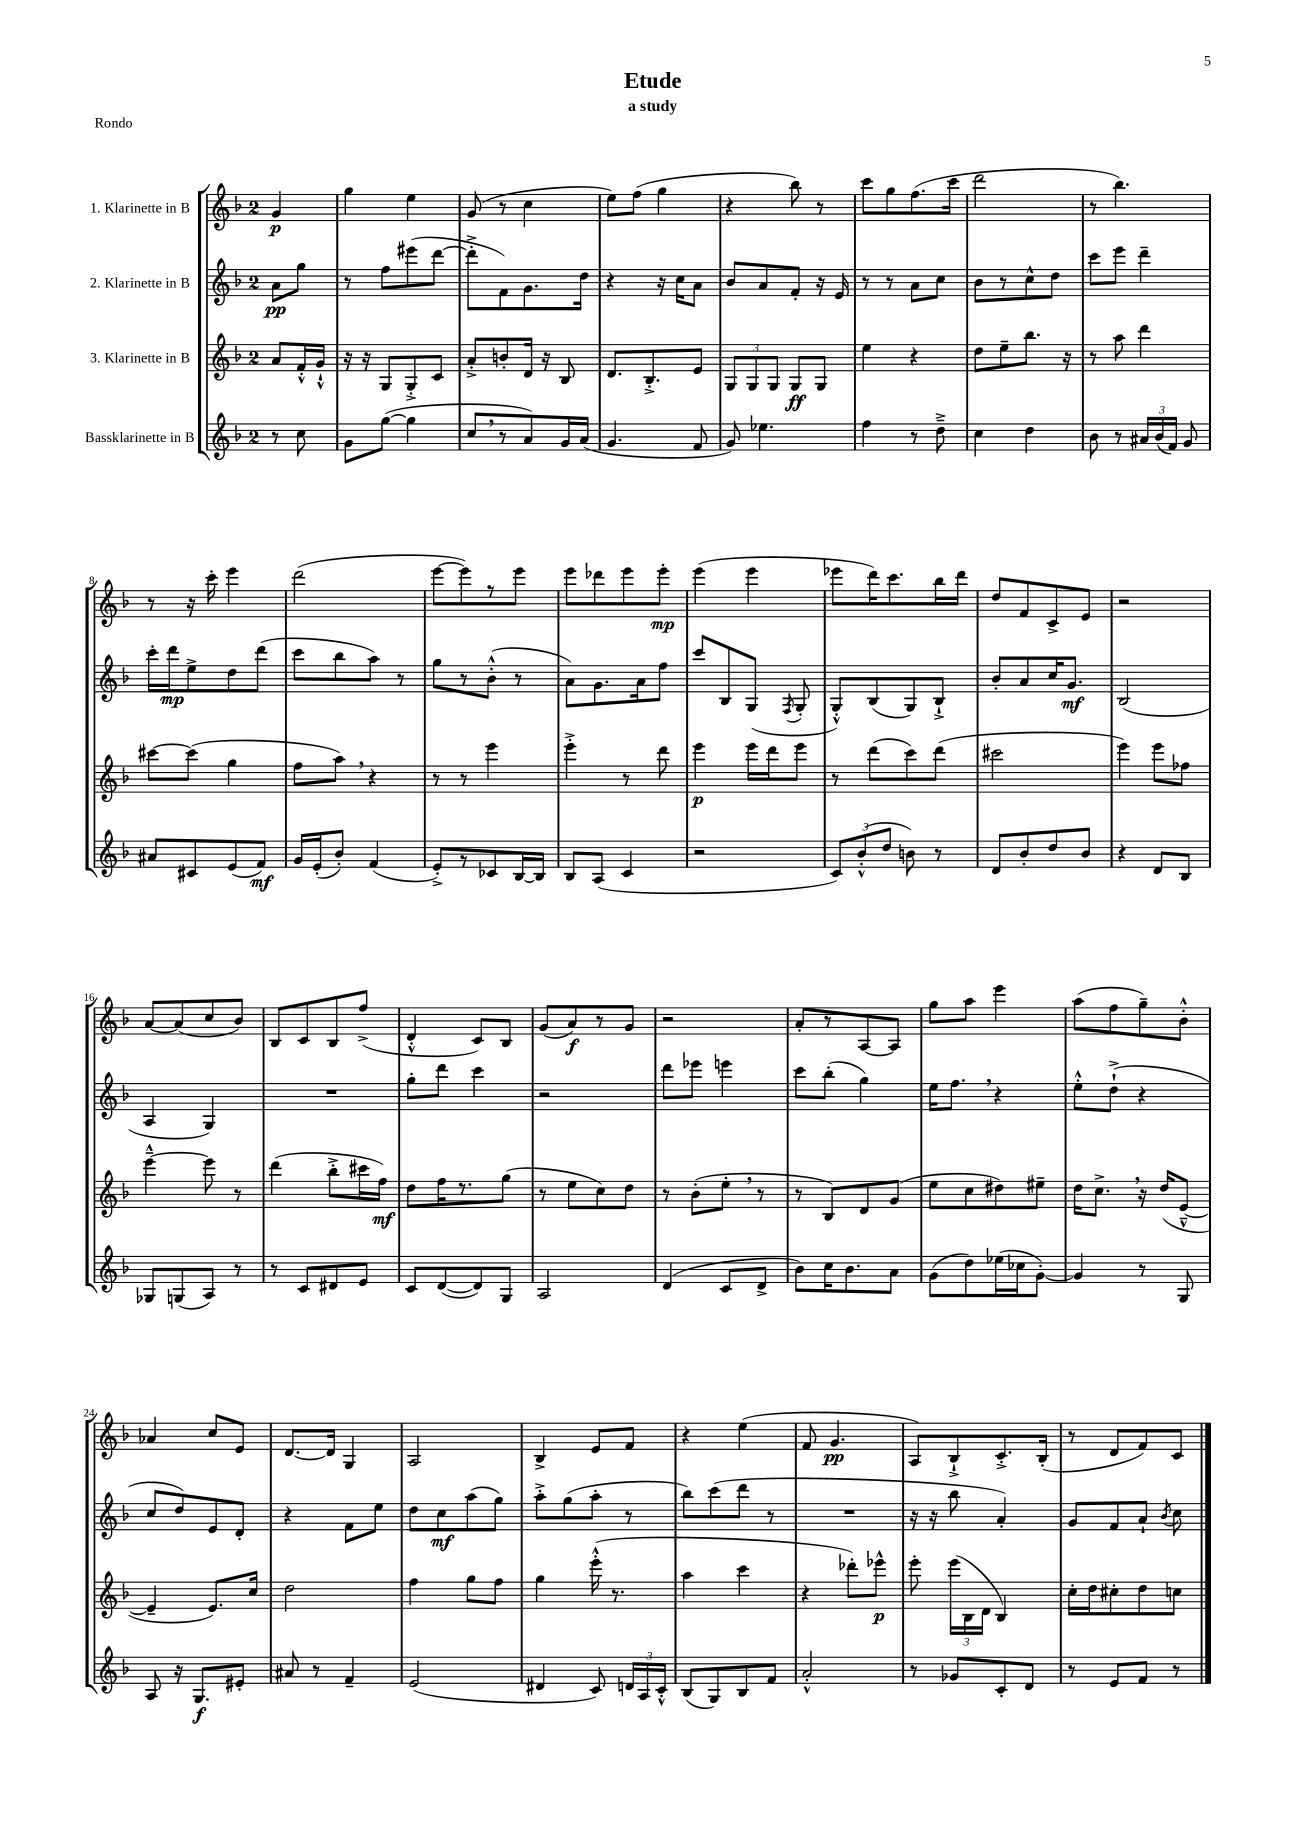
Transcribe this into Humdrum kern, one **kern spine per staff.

**kern	**kern	**kern	**kern
*staff4	*staff3	*staff2	*staff1
*clefG2	*clefG2	*clefG2	*clefG2
*k[b-]	*k[b-]	*k[b-]	*k[b-]
*M2/4	*M2/4	*M2/4	*M2/4
8r	8a	8a	4g
8cc	16f'^^	8gg	.
.	16g`^^	.	.
=	=	=	=
8g	16r	8r	4gg
.	16r	.	.
([8gg	8G	8ff	.
4gg]	8G'^	(8eee#	4ee
.	8c	[8ddd	.
=	=	=	=
8cc	8a'^	8ddd'^]	(8g
8r	8b'	8f)	8r
8a)	16d	8.g	4cc
.	16r	.	.
16g	8B-	.	.
(16a	.	16dd	.
=	=	=	=
4.g	8.d	4r	8ee)
.	.	.	(8ff
.	8.B-'^	.	.
.	.	16r	4gg
.	.	16cc	.
8f	8e	8a	.
=	=	=	=
8g)	12G	8b-	4r
.	12G	.	.
4.ee-	.	8a	.
.	12G	.	.
.	8G	8f'	8bb-)
.	8G	16r	8r
.	.	16e	.
=	=	=	=
4ff	4ee	8r	8ccc
.	.	8r	8gg
8r	4r	8a	(8.ff
8dd~^	.	8cc	.
.	.	.	16ccc
=	=	=	=
4cc	8dd	8b-	2ddd
.	8ee~	8r	.
4dd	8.bb-	8cc^^	.
.	.	8dd	.
.	16r	.	.
=	=	=	=
8b-	8r	8ccc	8r
8r	8aa	8eee	4.bb-)
24a#	4ddd	4ddd~	.
(24b-	.	.	.
24f)	.	.	.
8g	.	.	.
=	=	=	=
8a#	[8ccc#	16ccc'	8r
.	.	16ddd	.
8c#	(8ccc#]	8ee^	16r
.	.	.	16ccc'
(8e	4gg	8dd	4eee
8f)	.	(8ddd	.
=	=	=	=
16g	8ff	8ccc	(2ddd
(16e'	.	.	.
8b-')	8aa)	8bb-	.
(4f	4r	8aa)	.
.	.	8r	.
=	=	=	=
8e'^)	8r	8gg	[8eee
8r	8r	8r	8eee])
8c-	4eee	(8b-'^^	8r
[16B-	.	8r	8eee
16B-]	.	.	.
=	=	=	=
8B-	4eee'^	8a)	8eee
(8A	.	8.g	8ddd-
4c	8r	.	8eee
.	.	16a	.
.	8ddd	8ff	8eee'
=	=	=	=
2r	4eee	8ccc	(4eee
.	.	8B-	.
.	16eee	(8G	4eee
.	16ddd	.	.
.	.	8qF	.
.	8eee	8G'	.
=	=	=	=
12c)	8r	8G'^^)	8eee-
(12b-'^^	.	.	.
.	(8ddd	(8B-	16ddd)
12dd	.	.	.
.	.	.	8.ccc
8b)	8ccc)	8G)	.
8r	(8ddd	8B-`^	16bb-
.	.	.	16ddd
=	=	=	=
8d	2ccc#	8b-'	8dd
8b-'	.	8a	8f
8dd	.	16cc	8c^
.	.	8.g	.
8b-	.	.	8e
=	=	=	=
4r	4eee)	(2B-	2r
8d	8eee	.	.
8B-	8ff-	.	.
=	=	=	=
8G-	[4eee~^^	4A	[8a
(8G	.	.	(8a]
8A)	8eee]	4G)	8cc
8r	8r	.	8b-)
=	=	=	=
8r	(4ddd	2r	8B-
8c	.	.	8c
8d#	8bb-'^	.	8B-
8e	16ccc#	.	(8ff^
.	16ff)	.	.
=	=	=	=
8c	8dd	8gg'	4d'^^
([8d	16ff	8ddd	.
.	8.r	.	.
8d])	.	4ccc	8c)
8G	(8gg	.	8B-
=	=	=	=
2A	8r	2r	(8g
.	8ee	.	8a)
.	8cc)	.	8r
.	8dd	.	8g
=	=	=	=
(4d	8r	8ddd	2r
.	(8b-'	8eee-	.
8c	8ee'	4eee	.
8d^	8r	.	.
=	=	=	=
8b-)	8r	8ccc	8a'
16cc	8B-)	(8bb-'	8r
8.b-	.	.	.
.	8d	4gg)	[8A
8a	(8g	.	8A]
=	=	=	=
(8g	8ee	16ee	8gg
.	.	8.ff	.
8dd)	8cc	.	8aa
(16ee-	8dd#)	4r	4eee
16cc-	.	.	.
[8g')	8ee#~	.	.
=	=	=	=
4g]	16dd	8ee'^^	(8aa
.	8.cc^	.	.
.	.	(8dd`^	8ff
8r	16r	4r	8gg~)
.	(16dd	.	.
8G	[8e~^^	.	8b-'^^
=	=	=	=
8A	4e~]	8cc	4a-
16r	.	8dd)	.
8.G	.	.	.
.	8.e)	8e	8cc
8e#'	.	8d'	8e
.	16cc	.	.
=	=	=	=
8a#	2dd	4r	[8.d
8r	.	.	.
.	.	.	16d]
4f~	.	8f	4G
.	.	8ee	.
=	=	=	=
(2e	4ff	8dd	2A
.	.	8cc	.
.	8gg	(8aa	.
.	8ff	8gg)	.
=	=	=	=
4d#	4gg	8aa'^	4B-^
.	.	(8gg	.
8c)	(16eee'^^	8aa'	8e
.	8.r	.	.
24d	.	8r	8f
24A	.	.	.
24c'^^	.	.	.
=	=	=	=
(8B-	4aa	8bb-)	4r
8G)	.	(8ccc	.
8B-	4ccc	8ddd	(4ee
8f	.	8r	.
=	=	=	=
2a'^^	4r	2r	8f
.	.	.	4.g
.	8ddd-')	.	.
.	8eee-^^	.	.
=	=	=	=
8r	8eee'	16r	8A)
.	.	16r	.
8g-	(24eee	8bb-	8B-`^
.	24B-	.	.
.	24d	.	.
8c'	4B-)	4a')	8.c'^
8d	.	.	.
.	.	.	(16B-'
=	=	=	=
8r	16cc'	8g	8r
.	16dd	.	.
8e	8cc#'	8f	8d
8f	8dd	8a`	8f)
.	.	8qb-	.
8r	8cc	8cc	8c
==	==	==	==
*-	*-	*-	*-
